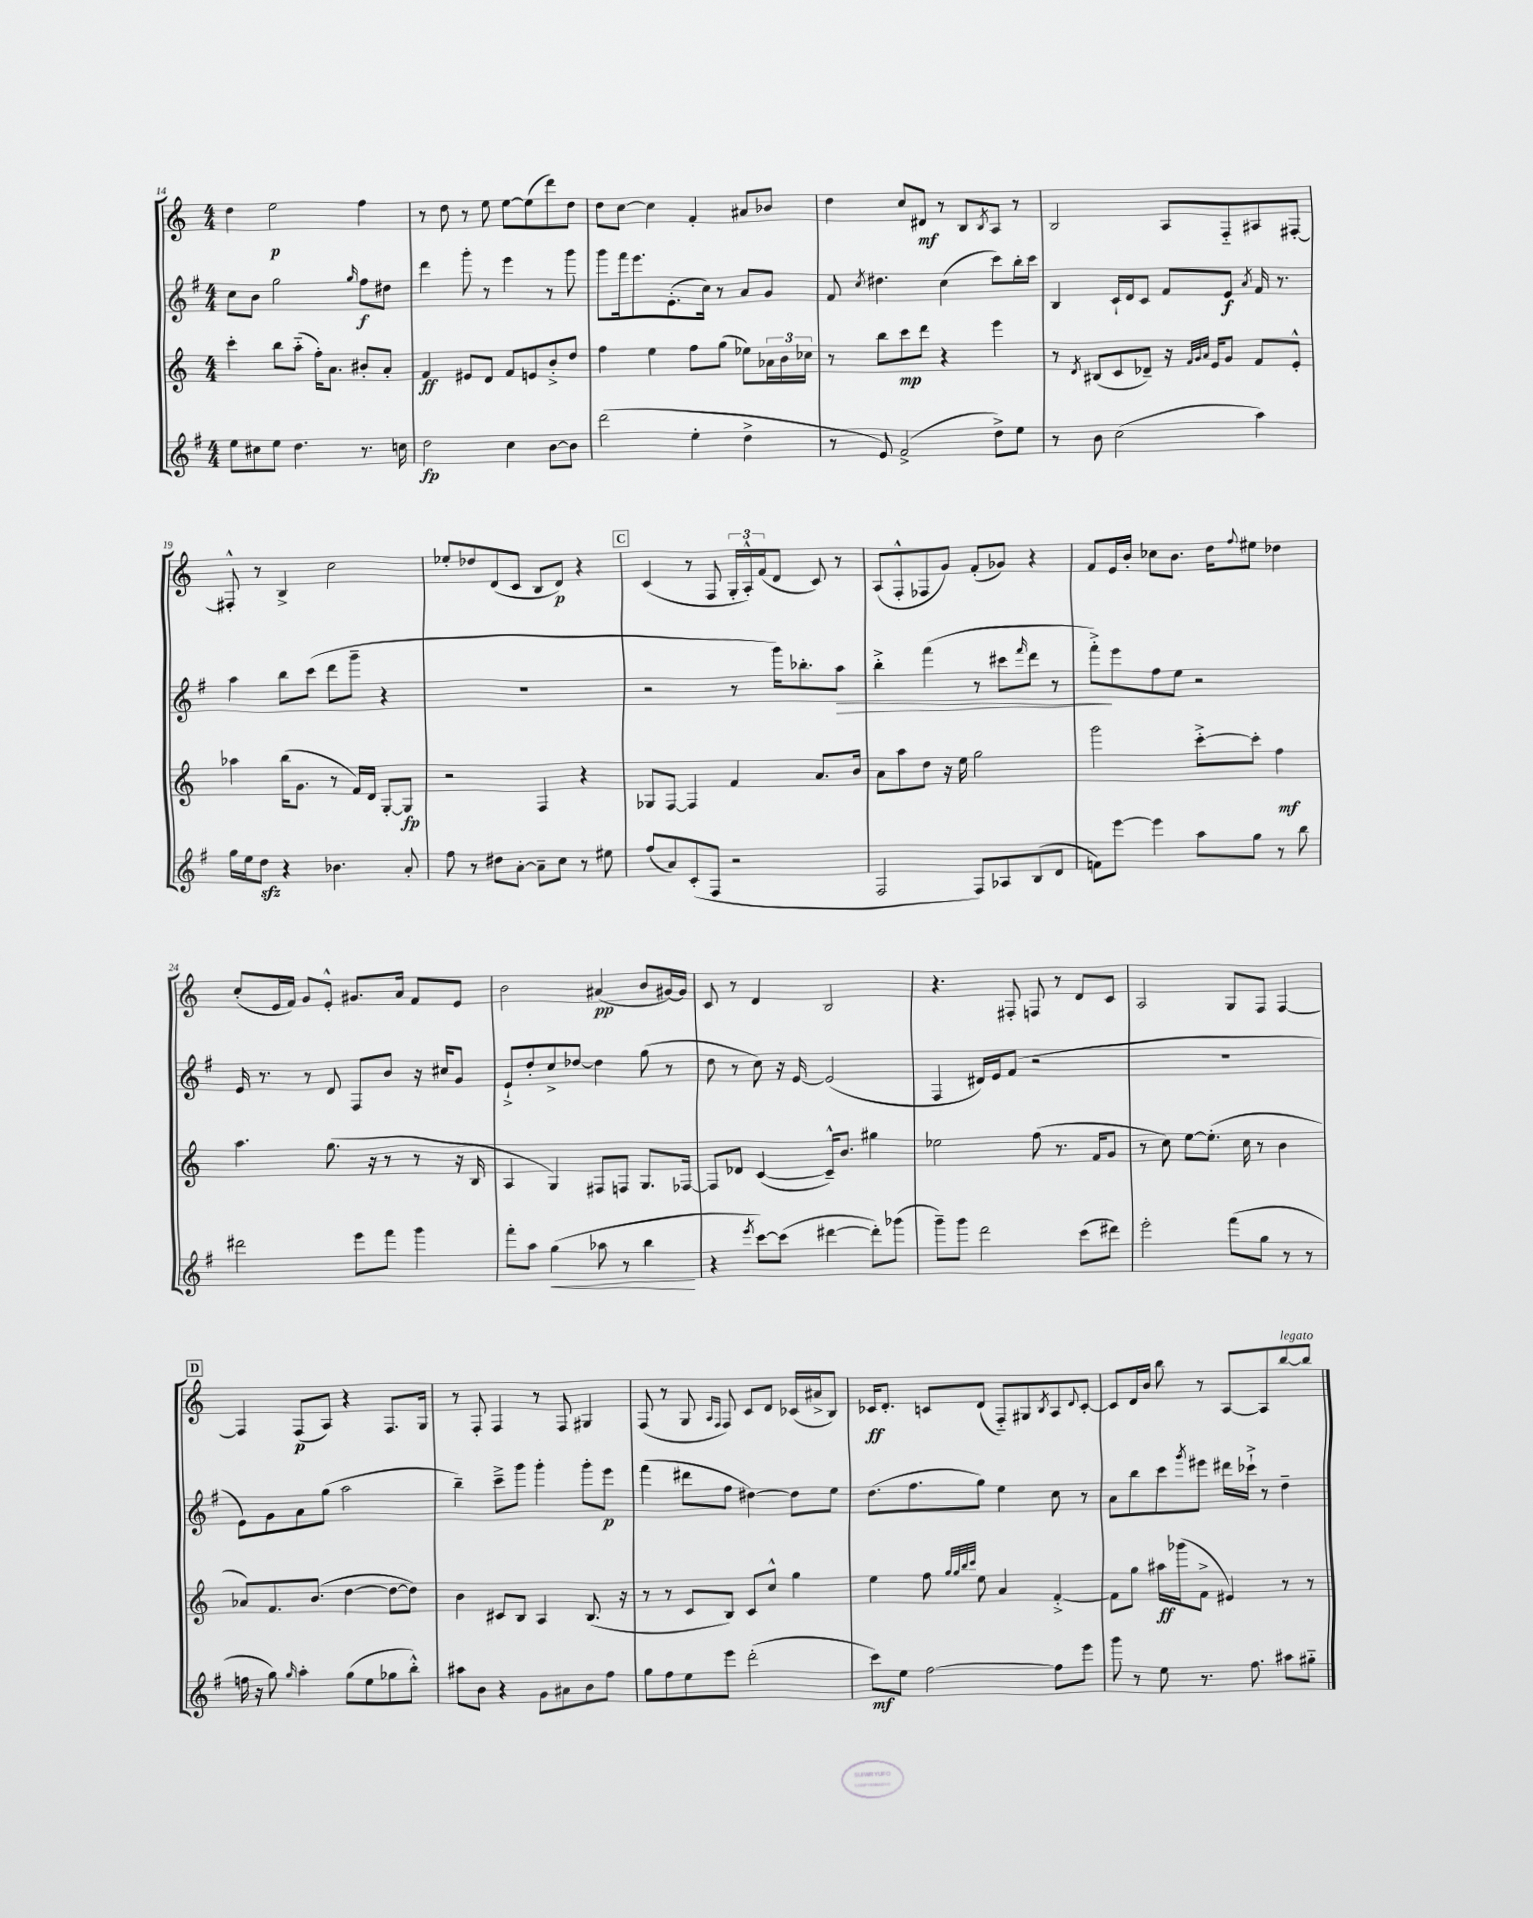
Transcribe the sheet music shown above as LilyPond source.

<<
\new StaffGroup <<
\new Staff = "s0" {
    \clef treble \key c \major \numericTimeSignature \time 4/4
    d''4 e''2\p f''4 |
    r8 d''8 r8 e''8 e''8~ e''8( d'''8) d''8 |
    d''8 c''8~ c''4 f'4-. ais'8 bes'8 |
    d''4 c''8 dis'8\mf r8 b8 \acciaccatura { b8 } a8 r8 |
    b2 a8 f8-_ ais8 fis8~-. |
    fis8-.-^ r8 b4-> c''2 |
    ees''8-. des''8 d'8( c'8 b8 d'8\p) r4 |
    \mark \markup { \box "C" } c'4( r8 f8 \tuplet 3/2 { g16-. a16-.-^) f'16( } d'8 c'8) r8 |
    a8( f8-.-^ fes8 g'8) f'8-.( ges'8) r4 |
    f'8 e'16 b'16-. ces''8 b'8. d''16 \appoggiatura { f''8 } eis''8 des''4 |
    c''8-.( e'16 f'16) g'8 e'8-.-^ gis'8. a'16 f'8 e'8 |
    b'2 ais'4\pp( b'8 gis'16~) gis'16 |
    c'8 r8 d'4 b2 |
    r4. fis8-. f8 r8 d'8 c'8 |
    a2 g8 f8 f4~ |
    \mark \markup { \box "D" } f4 f8\p( a8) r4 f8. g16 |
    r8 f8-. f4 r8 f8 gis4 |
    f8( r8 g8 \grace { a16 f16 } f8) c'8 d'8 ces'16( ais'16-> b8) |
    ces'16\ff d'8.-. c'8 d'8( f8-_) gis8 \acciaccatura { b8 } a8 \appoggiatura { d'8 } c'8~-. |
    c'8 d'16 b'16 b''8 r8 a8~ a8 b''8~^\markup { \italic "legato" } b''8 \bar "|." |
}
\new Staff = "s1" {
    \clef treble \key g \major \numericTimeSignature \time 4/4
    c''8 b'8 g''2 \grace { g''16 } fis''8\f dis''8 |
    d'''4 g'''8-. r8 e'''4 r8 g'''8 |
    g'''8 fis'''16 e'''8. e'8.-.( c''16) r8 a'8 g'8 |
    fis'8 \acciaccatura { c''8 } dis''4. c''4( c'''8) b''16-. c'''16 |
    b4 c'16-! d'16 c'8 fis'8 e'8\f \acciaccatura { a'8 } fis'16 r8. |
    a''4 b''8 c'''8( d'''8 g'''8-- r4 |
    R1 |
    \mark \markup { \box "C" } r2 r8 g'''16) bes''8.-. a''8\> |
    b''4-.-> fis'''4( r8 cis'''8 \grace { fis'''16 } d'''8 r8 |
    fis'''8-.->\!) e'''8 fis''8 e''8 r2 |
    e'16 r8. r8 d'8 fis8 b'8 r16 cis''16 g'8 |
    e'8-!-> d''8-. c''8-> des''8~ des''4 g''8( r8 |
    d''8 r8 c''8) r16 e'16~ e'2( |
    fis4 dis'16) e'16 fis'8( r2 |
    R1 |
    \mark \markup { \box "D" } e'8) g'8 a'8 g''8( a''2 |
    b''4--) c'''8---> g'''8 g'''4-. g'''8-. e'''8\p |
    fis'''4( dis'''8 fis''8 dis''4~) dis''8 e''8 |
    d''8.( fis''8. g''8) e''4 c''8 r8 |
    a'8 b''8 c'''8 \acciaccatura { g'''8 } eis'''8 dis'''16 ces'''16-!-> r8 d''4-- \bar "|." |
}
\new Staff = "s2" {
    \clef treble \key c \major \numericTimeSignature \time 4/4
    c'''4-. b''8 a''8-_( f''16-.) a'8. bis'8-. a'8-. |
    f'4\ff eis'8 d'8 f'8 e'8 b'8-.-> d''8 |
    f''4 e''4 f''8 g''8( ees''8) \tuplet 3/2 { aes'16 b'16 ces''16 } |
    r8 b''8 c'''8\mp d'''8 r4 e'''4 |
    r8 \acciaccatura { d'8 } bis8( c'8 des'8--) r16 \grace { f'32 g'32 a'32 } e'16 g'8 f'8 e'8-.-^ |
    aes''4 b''16( g'8. r8 f'16) d'16 g8~-. g8\fp |
    r2 f4 r4 |
    \mark \markup { \box "C" } ges8 f8~ f4 f'4 a'8. b'16 |
    a'8 a''8 d''8 r16 e''16 g''2 |
    g'''2 c'''8~-.-> c'''8-. f''4\mf |
    a''4. g''8.( r16 r8 r8 r16 b16 |
    a4 g4) fis8 f8 g8. fes16~ |
    fes8 des'8 c'4~( c'16---^) b'8. gis''4 |
    ees''2 f''8( r8. f'16 g'8 |
    r8 c''8) e''8~ e''8.-.( c''16 r8 b'4 |
    \mark \markup { \box "D" } aes'8) f'8. b'8.( d''4~ d''8~ d''8) |
    b'4 cis'8 b8 a4 b8.( r16 |
    r8 r8 c'8 b8) c'8 c''8-^ g''4 |
    e''4 f''8 \grace { g''32 g''32 b''32 c'''32 } e''8 a'4 f'4~-.-> |
    f'8 g''8 ais''16\ff ges'''16( f'8-> eis'4) r8 r8 \bar "|." |
}
\new Staff = "s3" {
    \clef treble \key g \major \numericTimeSignature \time 4/4
    e''8 cis''8 e''8 d''4. r8. c''16 |
    d''2\fp c''4 b'8~ b'8 |
    d'''2( e''4-. d''4-> |
    r8 e'8) fis'2->( d''8->) e''8 |
    r8 b'8 c''2( a''4) |
    g''16 e''16 d''8\sfz r4 bes'4. a'8-. |
    fis''8 r8 dis''8 a'8~-. a'8-- c''8 r8 eis''8 |
    \mark \markup { \box "C" } fis''8( a'8) c'8-.( fis8 r2 |
    fis2 fis8) aes8 b8( d'8 |
    f'8) e'''8~ e'''4 a''8 g''8 r8 b''8 |
    dis'''2 e'''8 fis'''8 g'''4 |
    fis'''8-. a''8 g''4\<( aes''8 r8 b''4\! |
    r4 \acciaccatura { e'''8 } c'''8~) c'''8( dis'''4~ dis'''8-.) ges'''8( |
    g'''8--) g'''8 d'''2 c'''8( dis'''8) |
    e'''2-. fis'''8( g''8 r8 r8 |
    \mark \markup { \box "D" } f''16 r16 g''8) \grace { g''16 } a''4-. g''8( e''8 ges''8 b''8-.-^) |
    ais''8 b'8 r4 g'8 ais'8 b'8 fis''8 |
    g''8 fis''8 e''8 e'''8 d'''2-.( |
    c'''8\mf) e''8 fis''2~ fis''8 e'''8 |
    g'''8 r8 e''8 r8. fis''8. ais''8 gis''8-_ \bar "|." |
}
>>
>>
\layout { \context { \Score currentBarNumber = #14 } }
